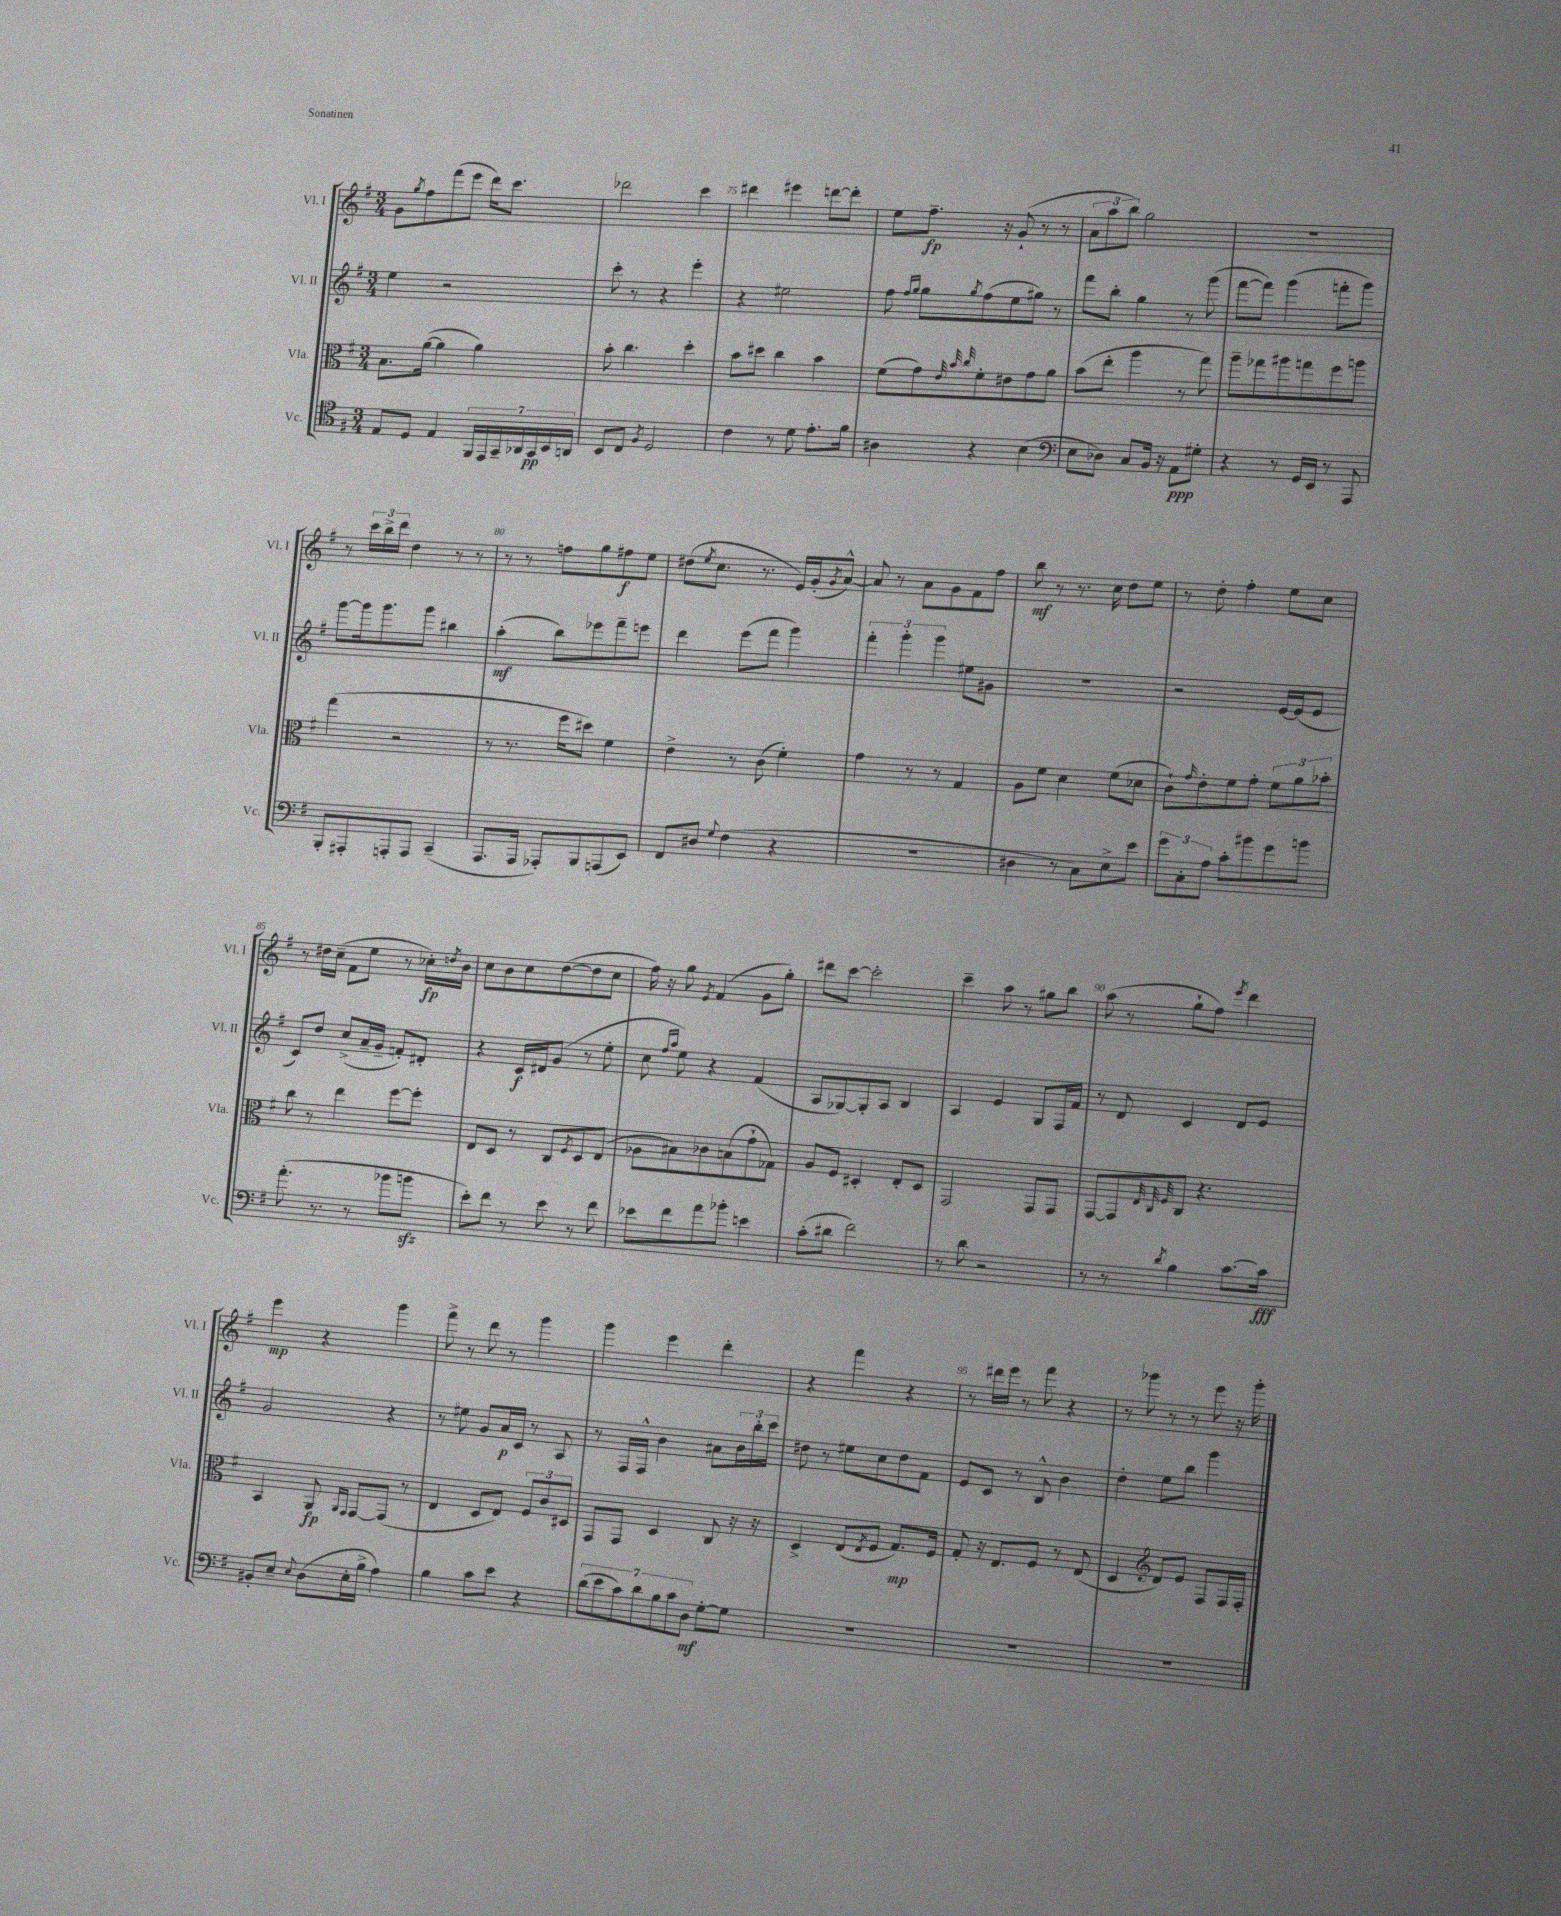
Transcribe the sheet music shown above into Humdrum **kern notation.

**kern	**kern	**kern	**kern
*staff4	*staff3	*staff2	*staff1
*clefC4	*clefC3	*clefG2	*clefG2
*k[f#]	*k[f#]	*k[f#]	*k[f#]
*M3/4	*M3/4	*M3/4	*M3/4
8E	8.B	4ee	8g
.	.	.	8qgg
8D	.	.	8ff#
.	([16a	.	.
4E	4a]	2r	(8fff#
.	.	.	8eee
28FF#	4a)	.	16ddd)
28EE	.	.	.
.	.	.	8.ccc
28GG~	.	.	.
28AA-	.	.	.
28GG	.	.	.
28BB	.	.	.
28AA	.	.	.
=	=	=	=
8BB	8b'	8ccc'	2ddd-
8C	4.cc	8r	.
8qF#	.	.	.
2D	.	4r	.
.	4dd'	4eee'	4ccc
=	=	=	=
4c	8b	4r	4ddd#
.	8dd#	.	.
8r	4cc	2ee#	4eee#
8d	.	.	.
8.e'	4b	.	[8ddd
.	.	.	8ddd']
16f#	.	.	.
=	=	=	=
4A#	(8f#	8ff#	8ee
.	.	16qqff#	.
.	.	16qqgg	.
.	8g)	8gg	8.ff#~
.	32qqe	.	.
.	32qqb	.	.
.	32qqcc	8qgg	.
4r	8f#'	(8ff#	.
.	.	.	16r
.	8e#	8ee	(8g`
(4B	8g	8gg#)	8r
.	8a	8r	8r
=	=	=	=
*clefF4	*	*	*
8E	(8b	8fff#	12a
.	.	.	12aa
8D-)	8ee'	8bb'	.
.	.	.	12bb)
8C	4aa	4gg	2gg
16BB	.	.	.
16r	.	.	.
8AA	8r	8r	.
8G#'	8gg)	(8ggg	.
=	=	=	=
4r	8aa~	[8fff#	2.r
.	8gg-	8fff#])	.
8r	8aa#	(4ggg	.
16GG	8gg	.	.
16EE	.	.	.
8r	8ff#	8fff'	.
8AAA	8aa	8ggg)	.
=	=	=	=
8BBB'	(4gg	[8ggg	8r
8AAA#'	.	16ggg]	24ccc
.	.	.	24bb^
.	.	8.ggg	.
.	.	.	24ddd
8AAA'	2r	.	4dd
8AAA	.	8ggg	.
(4CC~	.	4bb#	8r
.	.	.	8r
=	=	=	=
8.AAA	8r	(4aa'	8r
.	8.r	.	8r
16AAA	.	.	.
8AAA-')	.	8bb)	8ff
.	16ff#	.	.
8BBB	8dd#)	8eee-	8gg
(8AAA	4f#	8fff#~	8ff#
8EE)	.	8eee	8ee
=	=	=	=
8FF#	4e^	4ddd	(8dd#
.	.	.	8qee
8D#	.	.	8.cc
8qqG	.	.	.
(4F#	8r	(8eee	.
.	.	.	8.r
.	(8c	8fff#	.
4r	4f#')	4ggg)	16e)
.	.	.	(16g'
.	.	.	8qg
.	.	.	[8a^^)
=	=	=	=
2.r	4g	6fff#'	8a]
.	.	.	8r
.	.	6ggg'	.
.	8r	.	8a
.	.	6ggg	.
.	8r	.	8g
.	4G	8ee#	8f#
.	.	8g#	8ff#
=	=	=	=
4D#	8A	2.r	8bb
.	8f#	.	8r
8r	4d	.	8.r
8C)	.	.	.
.	.	.	16cc
8E^	(8f#	.	8dd
8e	8d-	.	8ee
=	=	=	=
12g	8c`)	2r	8r
12C'	.	.	.
.	16qqg	.	.
.	8e'	.	8dd'
12A	.	.	.
8c'	8f#	.	4ff#'
8b#	8g'	.	.
8g	12f#	[16e	8ee
.	.	(16e]	.
.	12a	.	.
8b	.	8e	8cc
.	12b-'	.	.
=	=	=	=
(8.a'	8cc	8c)	8r
.	8r	8dd	16dd#
8.r	.	.	(16cc~
.	4ee	(8cc^	8f#
8r	.	16a~	8ee
.	.	16g~	.
8b-	[8ff#	8f')	8r
8b	8ff#']	8d#'	16cc-')
.	.	.	8qdd
.	.	.	16b
=	=	=	=
8e')	8E	4r	8cc
8f#	8D	.	8b
8r	8r	16c	8cc
.	.	16d#	.
8e	8C	(8g	([8dd
.	8qF#	.	.
8r	8D	8r	8dd]
8f#	(8E	8ee'	8cc
=	=	=	=
8e-	8A-	8cc	16ff#)
.	.	.	16r
.	.	16qqff#	.
.	.	16qqaa	.
8f#	8B#)	8ee)	8gg
.	.	.	8qe
8a	8c-	4r	(4f#
8b-'	(8B	.	.
4e	8g`	(4f#	8g
.	8G-)	.	8gg')
=	=	=	=
(8c'	8A	8A	8ddd#
8d#	8F#	[8G-)	[8ccc
2f#)	4D#'	8G-']	2ccc']
.	.	8A	.
.	8E'	4B	.
.	8D#	.	.
=	=	=	=
8r	2GG	4A	4ccc~
8d	.	.	.
2r	.	4e	8aa
.	.	.	8r
.	8GG	8G	8gg#
.	8GG	16F#	8bb
.	.	16f#	.
=	=	=	=
8r	[8GG	8r	(8aa
8r	8GG]	8d	8r
.	32qqE	.	.
.	32qqC	.	.
8qd	32qqF#	.	.
4B	8C	4c	8gg`
.	4.r	.	8ff#)
.	.	.	8qeee
[8.c	.	8d	4ddd
.	.	8e	.
16c]	.	.	.
=	=	=	=
8BB#'	4BB	2g	4eee
8E~	.	.	.
8qqE	.	.	.
(8D	8AA	.	4r
.	16qqAA	.	.
.	16qqGG	.	.
16E'	[8GG	.	.
16B^	.	.	.
4A)	(8GG]	4r	4ggg
.	8r	.	.
=	=	=	=
4B	4E	8r	8fff#^
.	.	8ee#	8r
8c	8D	8g	8ddd
8e	8E)	16a	8r
.	.	16c	.
4r	12F#	8r	4ggg
.	12c	.	.
.	.	8A	.
.	12D#	.	.
=	=	=	=
(14d	8GG	8r	4ggg
14e	.	.	.
.	8GG	16F#	.
14c)	.	.	.
.	.	16F#^^	.
14d	.	.	.
.	4D	4b	4eee
14B	.	.	.
14c	.	.	.
14D	.	.	.
[8G'	8C	8a#	4ddd'
8G]	16r	24b	.
.	.	24bb'	.
.	16r	.	.
.	.	24ccc	.
=	=	=	=
2.r	4D^	8dd#	4r
.	.	8r	.
.	(8E	8ee#	4fff#
.	8qE	.	.
.	8F#	8cc	.
.	8.G)	8dd#	4r
.	.	8f#	.
.	16F#	.	.
=	=	=	=
2.r	8G'	8e	8r
.	16r	8c	16ddd#
.	8.E	.	16eee
.	.	8r	8r
.	8F#	8B^^	8fff#
.	8r	4b	4r
.	(8E	.	.
=	=	=	=
2.r	4D	4dd'	8r
.	.	.	8ggg-
*	*clefG2	*	*
.	8d)	8ee	8r
.	8e	8bb	8r
.	8F#	4ggg	8eee
.	16F#	.	16r
.	16F#'	.	16ggg-'
==	==	==	==
*-	*-	*-	*-
